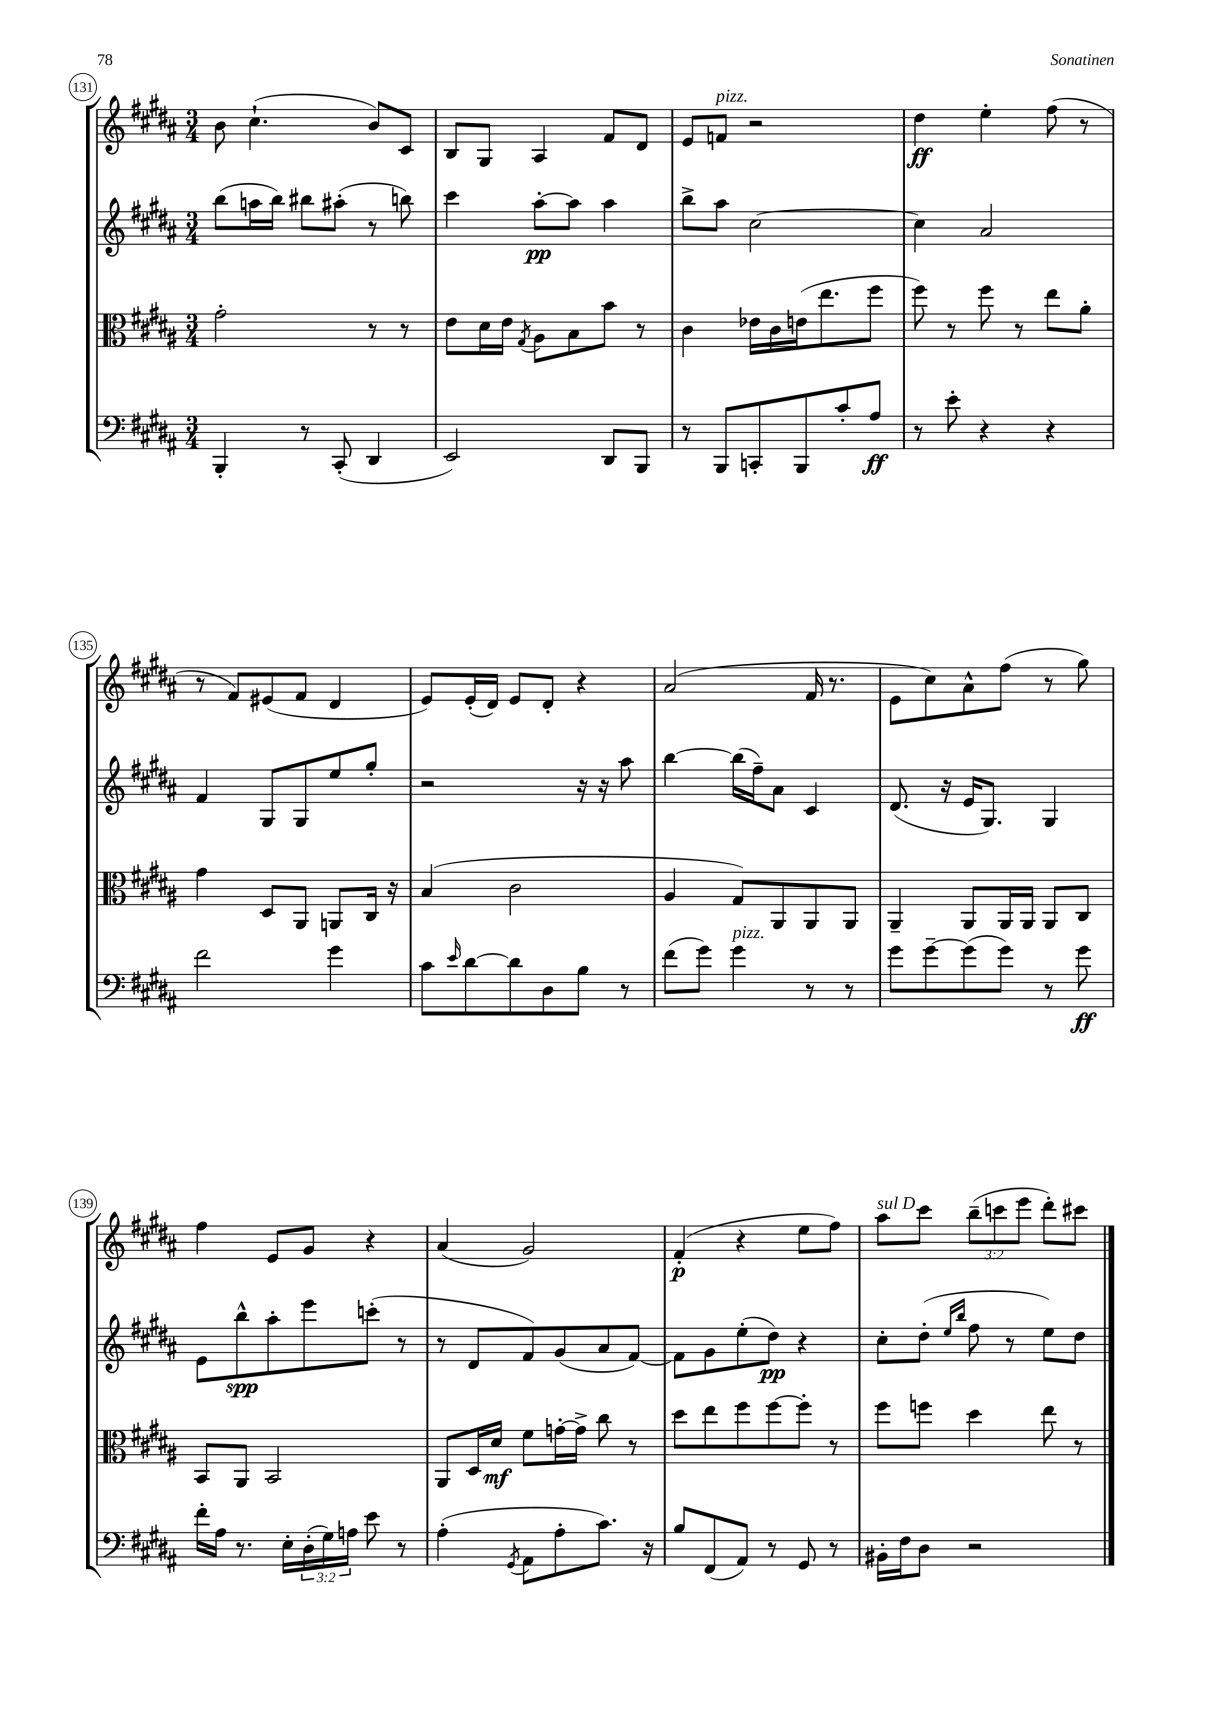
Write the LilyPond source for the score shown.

<<
\new StaffGroup <<
\new Staff = "s0" {
    \clef treble \key b \major \numericTimeSignature \time 3/4 \override Staff.TupletNumber.text = #tuplet-number::calc-fraction-text
    b'8 cis''4.-!( b'8) cis'8 |
    b8 gis8 ais4 fis'8 dis'8 |
    e'8 f'8^\markup { \italic "pizz." } r2 |
    dis''4\ff e''4-. fis''8( r8 |
    r8 fis'8) eis'8( fis'8 dis'4 |
    e'8) e'16-.( dis'16) e'8 dis'8-. r4 |
    ais'2( fis'16 r8. |
    e'8 cis''8) ais'8-^ fis''8( r8 gis''8) |
    fis''4 e'8 gis'8 r4 |
    ais'4( gis'2) |
    fis'4-.\p( r4 e''8 fis''8) |
    ais''8^\markup { \italic "sul D" } cis'''8 \tuplet 3/2 { b''8--( c'''8 e'''8 } dis'''8-.) cis'''8 \bar "|." |
}
\new Staff = "s1" {
    \clef treble \key b \major \numericTimeSignature \time 3/4
    b''8( a''16 b''16) bis''8 ais''8-.( r8 b''8) |
    cis'''4 ais''8~-.\pp ais''8 ais''4 |
    b''8-> ais''8 cis''2~ |
    cis''4 ais'2 |
    fis'4 gis8 gis8 e''8 gis''8-. |
    r2 r16 r16 ais''8 |
    b''4~ b''16( fis''16--) ais'8 cis'4 |
    dis'8.( r16 e'16 gis8.) gis4 |
    e'8 b''8-^\spp ais''8-. e'''8 c'''8-.( r8 |
    r8 dis'8 fis'8) gis'8( ais'8 fis'8~) |
    fis'8 gis'8 e''8-.( dis''8\pp) r4 |
    cis''8-. dis''8-.( \grace { e''16 b''16 } fis''8 r8 e''8) dis''8 \bar "|." |
}
\new Staff = "s2" {
    \clef alto \key b \major \numericTimeSignature \time 3/4
    gis'2-. r8 r8 |
    e'8 dis'16 e'16 \acciaccatura { gis8 } ais8 b8 b'8 r8 |
    cis'4 ees'16 cis'16 e'16( e''8. fis''8 |
    fis''8) r8 fis''8 r8 e''8 ais'8-. |
    gis'4 dis8 ais,8 a,8 cis16 r16 |
    b4( cis'2 |
    ais4 gis8) ais,8 ais,8 ais,8 |
    ais,4-- ais,8 ais,16 ais,16 ais,8 cis8 |
    b,8 ais,8 b,2 |
    ais,8 dis16 dis'16\mf fis'8 g'16~-. g'16-> cis''8 r8 |
    dis''8 e''8 fis''8 fis''8~ fis''8-. r8 |
    fis''8 f''8 dis''4 e''8 r8 \bar "|." |
}
\new Staff = "s3" {
    \clef bass \key b \major \numericTimeSignature \time 3/4 \override Staff.TupletNumber.text = #tuplet-number::calc-fraction-text
    b,,4-. r8 cis,8-.( dis,4 |
    e,2) dis,8 b,,8 |
    r8 b,,8 c,8-. b,,8 cis'8-. ais8\ff |
    r8 e'8-. r4 r4 |
    fis'2 gis'4 |
    cis'8 \grace { e'16 } dis'8~ dis'8 dis8 b8 r8 |
    fis'8( gis'8) gis'4^\markup { \italic "pizz." } r8 r8 |
    gis'8 gis'8~-- gis'8( gis'8) r8 gis'8\ff |
    fis'16-. ais16 r8. e16-. \tuplet 3/2 { dis16-.( gis16) a16 } e'8 r8 |
    ais4-.( \acciaccatura { gis,8 } ais,8 ais8-. cis'8.) r16 |
    b8 fis,8( ais,8) r8 gis,8 r8 |
    bis,16-. fis16 dis8 r2 \bar "|." |
}
>>
>>
\layout { \context { \Score currentBarNumber = #131 \override BarNumber.stencil = #(make-stencil-circler 0.1 0.3 ly:text-interface::print) } }
